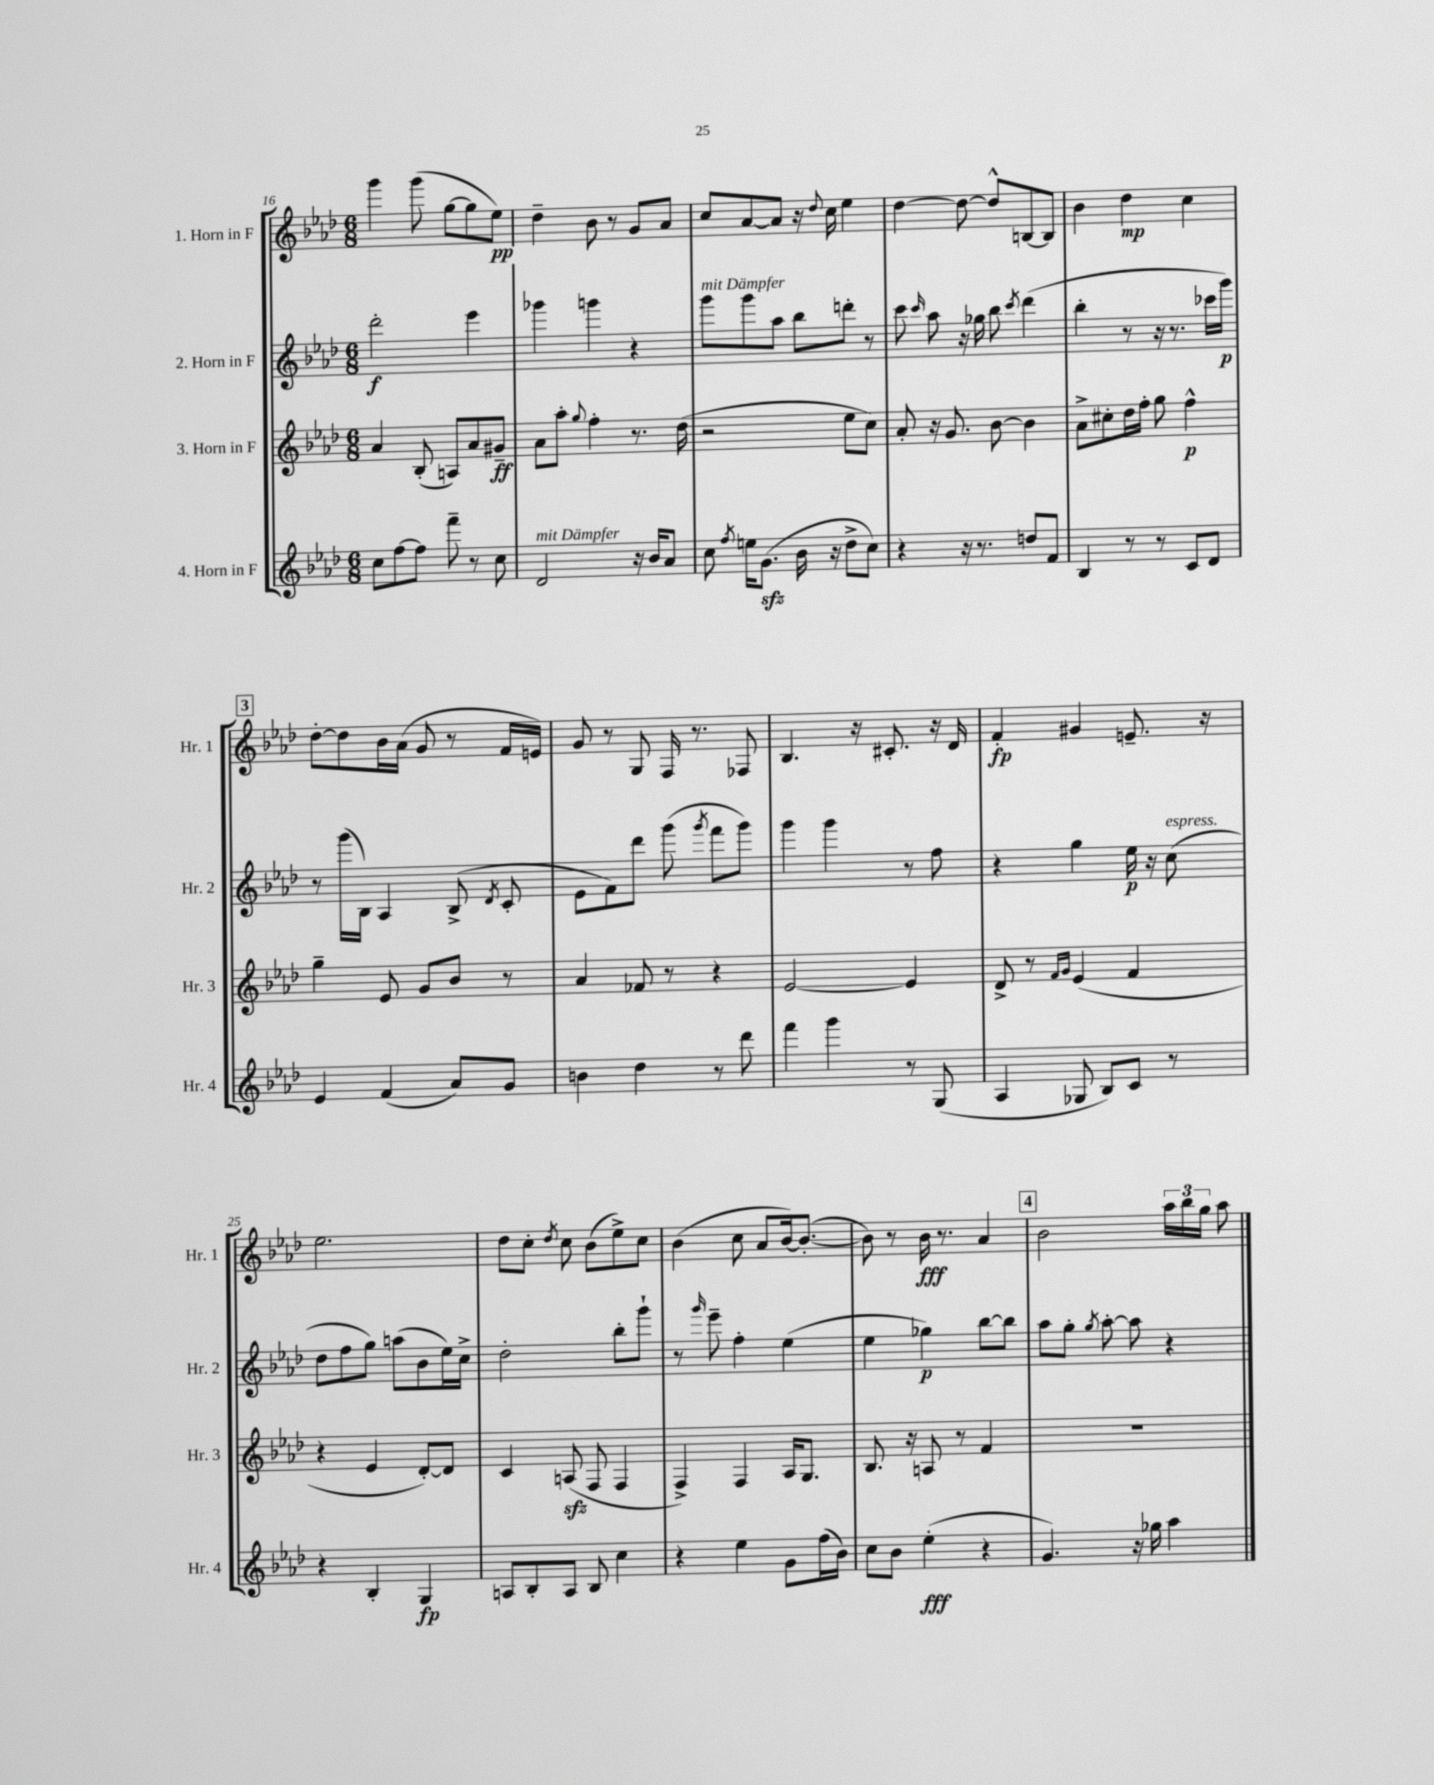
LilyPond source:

<<
\new StaffGroup <<
\new Staff = "s0" \with { instrumentName = "1. Horn in F" shortInstrumentName = "Hr. 1" } {
    \clef treble \key aes \major \numericTimeSignature \time 6/8
    \autoBeamOff g'''4 g'''8( g''8[~ g''8 ees''8]\pp) |
    des''4-- bes'8 r8 g'8[ aes'8] |
    c''8[ aes'8~ aes'8] r16 \appoggiatura { des''8 } c''16 ees''4 |
    des''4~ des''8~ des''8[-^ b8~ b8] |
    bes'4 des''4\mp c''4 |
    \mark \markup { \box "3" } des''8[~-. des''8 bes'16 aes'16]( g'8 r8 f'16[ e'16]) |
    g'8 r8 g8 f16 r8. fes8 |
    bes4. r16 cis'8.-. r16 des'16 |
    f'4-.\fp gis'4 e'8.-- r16 |
    ees''2. |
    des''8[ c''8]-. \acciaccatura { des''8 } c''8 bes'8[( ees''8->) c''8] |
    bes'4( c''8 aes'8[ bes'16~) bes'8.]~-.( |
    bes'8) r8 bes'16\fff r8. aes'4 |
    \mark \markup { \box "4" } bes'2 \tuplet 3/2 { aes''16[ bes''16 g''16] } aes''8 \bar "|." |
}
\new Staff = "s1" \with { instrumentName = "2. Horn in F" shortInstrumentName = "Hr. 2" } {
    \clef treble \key aes \major \numericTimeSignature \time 6/8
    \autoBeamOff des'''2-.\f ees'''4 |
    ges'''4 g'''4 r4 |
    g'''8[^\markup { \italic "mit Dämpfer" } g'''8 aes''8] bes''8[ d'''8]-. r8 |
    c'''8 \grace { c'''16 } aes''8 r16 ges''16 bes''8 \acciaccatura { c'''8 } des'''4( |
    bes''4-. r8 r16 r8. ces'''16[ g'''16]\p) |
    \mark \markup { \box "3" } r8 g'''16[( bes16]) aes4 bes8->( \acciaccatura { des'8 } c'8-. |
    ees'8[ f'8) des'''8] g'''8( \acciaccatura { g'''8 } f'''8[ g'''8]) |
    g'''4 g'''4 r8 f''8 |
    r4 g''4 ees''16\p r16 c''8^\markup { \italic "espress." }( |
    des''8[ f''8 g''8]) a''8[( bes'8 ees''16) c''16]-> |
    des''2-. bes''8[-. g'''8]-! |
    r8 \grace { g'''16 } ees'''8-- f''4-. ees''4( |
    ees''4 ges''4\p) bes''8[~ bes''8] |
    \mark \markup { \box "4" } aes''8[ g''8]-. \acciaccatura { g''8 } aes''8~-. aes''8 r4 \bar "|." |
}
\new Staff = "s2" \with { instrumentName = "3. Horn in F" shortInstrumentName = "Hr. 3" } {
    \clef treble \key aes \major \numericTimeSignature \time 6/8
    \autoBeamOff aes'4 bes8-.( a8[) aes'8 gis'8]--\ff |
    aes'8[ aes''8]-. \appoggiatura { g''8 } f''4-. r8. des''16( |
    r2 ees''8[ c''8]) |
    aes'8-. r16 g'8. bes'8~ bes'4 |
    aes'8[-> cis''8-. des''16 f''16]-. g''8 f''4-^\p |
    \mark \markup { \box "3" } g''4-- ees'8 g'8[ bes'8] r8 |
    aes'4 fes'8 r8 r4 |
    ees'2~ ees'4 |
    des'8-> r8 \grace { f'16[ g'16] } ees'4( f'4 |
    r4 ees'4 des'8[~-.) des'8] |
    c'4 a8\sfz( f8 f4 |
    f4->) f4 aes16[ g8.] |
    bes8. r16 a8 r8 f'4 |
    \mark \markup { \box "4" } R2. \bar "|." |
}
\new Staff = "s3" \with { instrumentName = "4. Horn in F" shortInstrumentName = "Hr. 4" } {
    \clef treble \key aes \major \numericTimeSignature \time 6/8
    \autoBeamOff c''8[ f''8~ f''8] f'''8-- r8 c''8 |
    des'2^\markup { \italic "mit Dämpfer" } r16 bes'16[ aes'8] |
    c''8 \acciaccatura { f''8 } e''16[ g'8.]\sfz( bes'16 r16 des''8[-> c''8]) |
    r4 r16 r8. d''8[ f'8] |
    bes4 r8 r8 c'8[ des'8] |
    \mark \markup { \box "3" } ees'4 f'4( aes'8[) g'8] |
    b'4 des''4 r8 des'''8 |
    f'''4 g'''4 r8 g8( |
    aes4 ges8 bes8[) c'8] r8 |
    r4 bes4-. g4\fp |
    a8[ bes8-. a8] bes8 c''4 |
    r4 ees''4 g'8[ f''16( bes'16]) |
    c''8[ bes'8] ees''4-.\fff( r4 |
    \mark \markup { \box "4" } g'4.) r16 ges''16 aes''4 \bar "|." |
}
>>
>>
\layout { \context { \Score currentBarNumber = #16 } }
